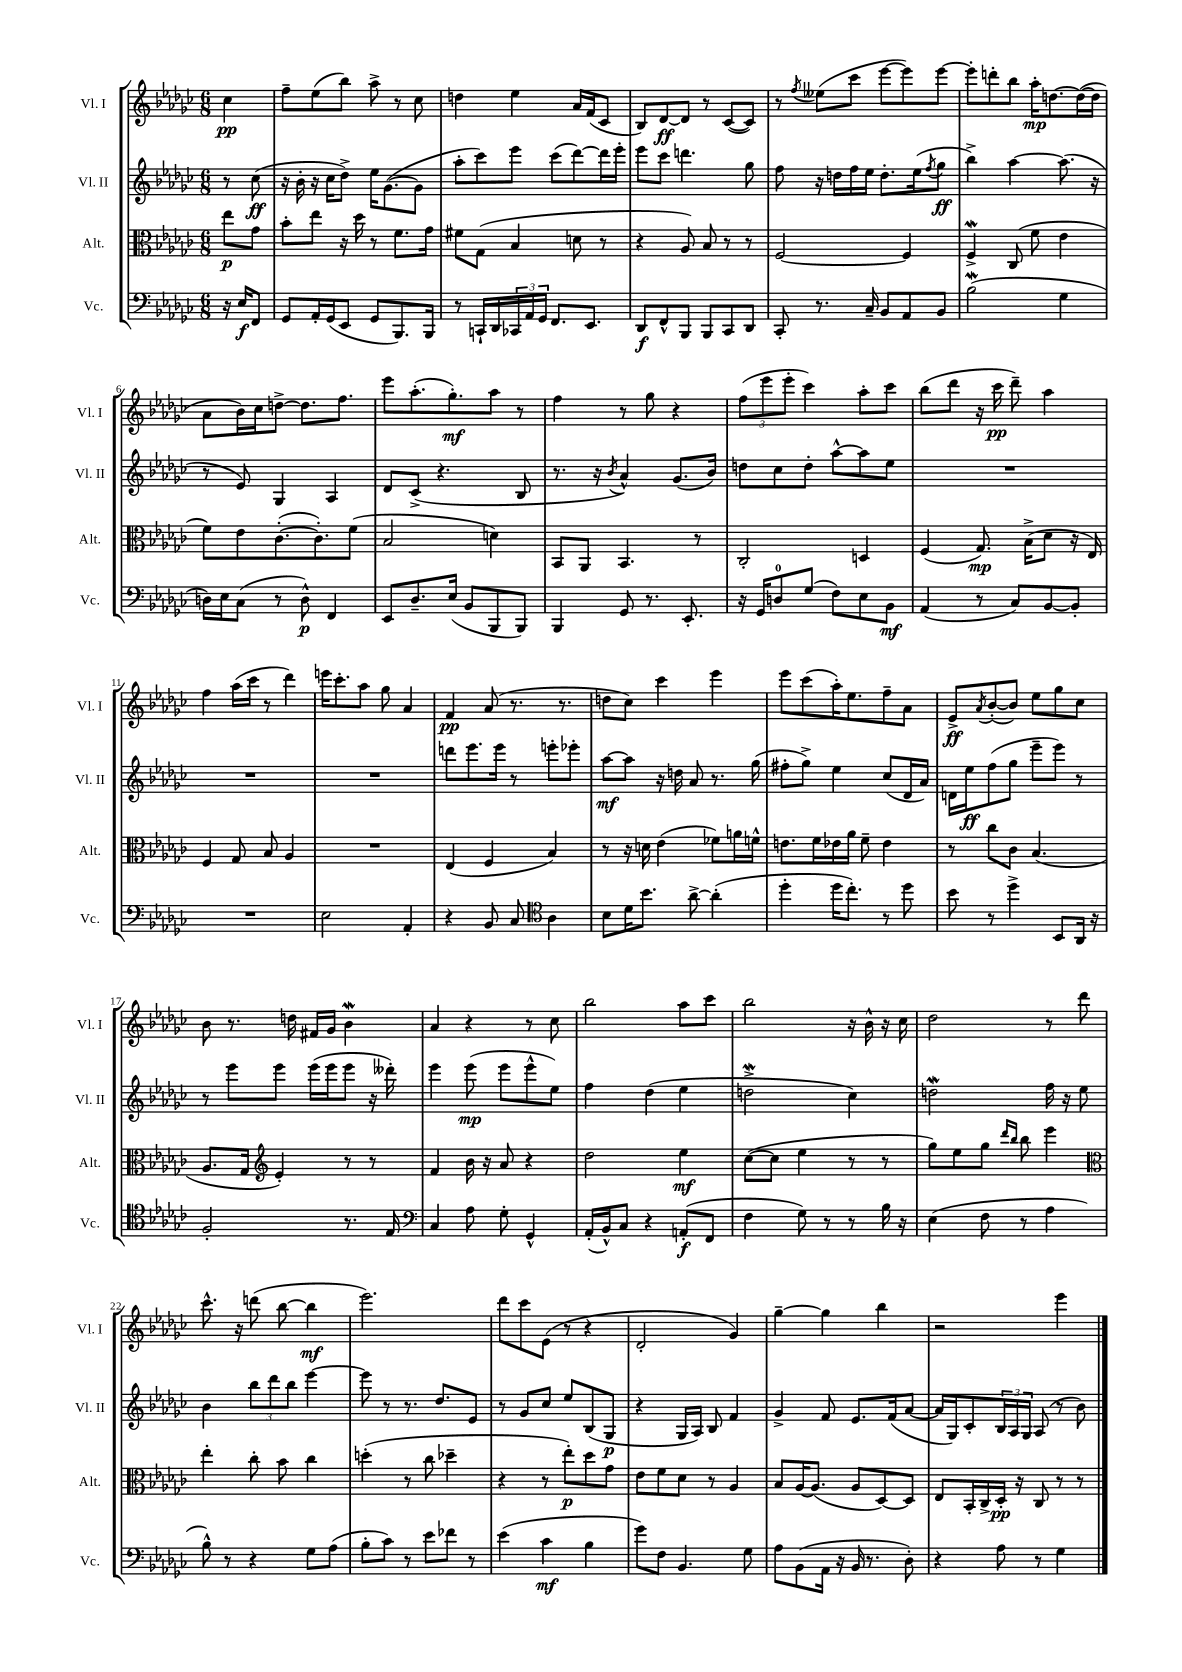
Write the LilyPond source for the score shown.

<<
\new StaffGroup <<
\new Staff = "s0" \with { instrumentName = "Vl. I" shortInstrumentName = "Vl. I" } {
    \clef treble \key ges \major \numericTimeSignature \time 6/8 \partial 4
    ces''4\pp |
    f''8-- ees''8( bes''8) aes''8-> r8 ces''8 |
    d''4 ees''4 aes'16 f'16( ces'8 |
    bes8) des'8~\ff des'8 r8 ces'8~( ces'8) |
    r8 \acciaccatura { f''8 } eeses''8( ces'''8 ees'''8~ ees'''8) ees'''8~ |
    ees'''8-. d'''8-. bes''8 aes''16-.\mp d''8.~ d''16~( d''16 |
    aes'8 bes'16) ces''16 d''8~-> d''8. f''8. |
    ees'''8 aes''8.-.( ges''8.-.\mf) aes''8 r8 |
    f''4 r8 ges''8 r4 |
    \tuplet 3/2 { f''8( ees'''8 ees'''8-. } ces'''4) aes''8-. ces'''8 |
    bes''8( des'''8 r16 ces'''16\pp des'''8--) aes''4 |
    f''4 aes''16( ces'''16 r8 des'''4) |
    e'''16 ces'''8.-. aes''8 ges''8 aes'4 |
    f'4\pp aes'8( r8. r8. |
    d''8 ces''8) ces'''4 ees'''4 |
    ees'''8 ces'''8( aes''16-.) ees''8. f''8-- aes'8 |
    ees'8->\ff \acciaccatura { aes'8 } bes'8~-.( bes'8) ees''8 ges''8 ces''8 |
    bes'8 r8. d''16 fis'16 ges'16 bes'4\mordent |
    aes'4 r4 r8 ces''8 |
    bes''2 aes''8 ces'''8 |
    bes''2 r16 bes'16-^ r16 ces''16 |
    des''2 r8 des'''8 |
    ces'''8.-^ r16 d'''8( bes''8~ bes''4\mf |
    ees'''2.) |
    des'''8 ces'''8 ees'8( r8 r4 |
    des'2-. ges'4) |
    ges''4~-- ges''4 bes''4 |
    r2 ees'''4 \bar "|." |
}
\new Staff = "s1" \with { instrumentName = "Vl. II" shortInstrumentName = "Vl. II" } {
    \clef treble \key ges \major \numericTimeSignature \time 6/8 \partial 4
    r8 ces''8\ff( |
    r16 bes'16-. r16 ces''16 des''8->) ees''16 ges'8.~( ges'8 |
    aes''8-. ces'''8) ees'''8 ces'''8( des'''8~) des'''16 ees'''16-. |
    ees'''8 ces'''8 d'''4. ges''8 |
    f''8 r16 d''16 f''16 ees''16 d''8.-. ees''16( \acciaccatura { f''8 } ges''8\ff |
    bes''4->) aes''4~ aes''8.( r16 |
    r8 ees'8) ges4 aes4 |
    des'8 ces'8->( r4. bes8 |
    r8. r16 \acciaccatura { bes'8 } aes'4-^) ges'8.( bes'16) |
    d''8 ces''8 d''8-. aes''8~-^ aes''8 ees''8 |
    R2. |
    R2. |
    R2. |
    d'''8 ees'''8. ees'''16 r8 e'''8-. ees'''8-. |
    aes''8~\mf aes''8 r16 d''16 aes'8 r8. ges''16( |
    fis''8-. ges''8->) ees''4 ces''8( des'16 aes'16) |
    d'16 ees''16\ff f''8( ges''8 ees'''8-- ees'''8) r8 |
    r8 ees'''8 ees'''8 ees'''16( ees'''16 ees'''8 r16 deses'''16-.) |
    ees'''4 ees'''8\mp( ees'''8 ees'''8-^ ees''8) |
    f''4 des''4( ees''4 |
    d''2->\mordent ces''4) |
    d''2\mordent f''16 r16 ees''8 |
    bes'4 \tuplet 3/2 { bes''8 des'''8 bes''8 } ees'''4~ |
    ees'''8 r8 r8. des''8. ees'8 |
    r8 ges'8 ces''8 ees''8 bes8( ges8\p |
    r4 ges16 aes16) bes8 f'4 |
    ges'4-> f'8 ees'8. f'16( aes'8~ |
    aes'16 ges16) ces'8-. \tuplet 3/2 { bes16 aes16 ges16 } aes8( r8 bes'8) \bar "|." |
}
\new Staff = "s2" \with { instrumentName = "Alt." shortInstrumentName = "Alt." } {
    \clef alto \key ges \major \numericTimeSignature \time 6/8 \partial 4
    ees''8\p ges'8 |
    bes'8-. ees''8 r16 des''16 r8 f'8. ges'16 |
    fis'8 ges8( bes4 d'8 r8 |
    r4 aes8) bes8 r8 r8 |
    f2~ f4 |
    f4->\mordent ces8( f'8 ees'4 |
    f'8) ees'8 ces'8.~-.( ces'8.-.) f'8( |
    bes2 d'4) |
    bes,8 aes,8 bes,4. r8 |
    ces2-. d4 |
    f4( ges8.\mp) bes16->( des'8 r16 ees16) |
    f4 ges8 bes8 aes4 |
    R2. |
    ees4( f4 bes4) |
    r8 r16 d'16 ees'4( fes'8) a'16 f'16-^ |
    e'8. f'16 ees'16 aes'16 f'8-- ees'4 |
    r8 ces''8 ces'8 bes4.( |
    aes8. ges16 \clef treble ees'4-.) r8 r8 |
    f'4 bes'16 r16 aes'8 r4 |
    des''2 ees''4\mf |
    ces''8~( ces''8 ees''4 r8 r8 |
    ges''8) ees''8 ges''8 \grace { des'''16 bes''16 } bes''8 ees'''4 |
    \clef alto ees''4-. ces''8-. bes'8 ces''4 |
    d''4-.( r8 ces''8 des''4-- |
    r4 r8 ees''8-.\p) des''8 ges'8 |
    ees'8 f'8 des'8 r8 aes4 |
    bes8 aes16~ aes8.( aes8 des8~) des8 |
    ees8 bes,16-. ces16-> des16-.\pp r16 ces8 r8 r8 \bar "|." |
}
\new Staff = "s3" \with { instrumentName = "Vc." shortInstrumentName = "Vc." } {
    \clef bass \key ges \major \numericTimeSignature \time 6/8 \partial 4
    r16 ees16\f f,8 |
    ges,8 aes,16-. ges,16( ees,8 ges,8 bes,,8.) bes,,16 |
    r8 c,16-! des,16 \tuplet 3/2 { ces,16 aes,16 ges,16 } f,8. ees,8. |
    des,8\f f,8-^ bes,,8 bes,,8 ces,8 des,8 |
    ces,8-. r8. ces16-- bes,8 aes,8 bes,8 |
    bes2\mordent( ges4 |
    d16) ees16 ces8( r8 d8-^\p) f,4 |
    ees,8 des8.-- ees16( bes,8 bes,,8 bes,,8) |
    bes,,4 ges,8 r8. ees,8.-. |
    r16 ges,16 d8-0 ges8( f8) ees8 bes,8\mf |
    aes,4( r8 ces8) bes,8~ bes,8-. |
    R2. |
    ees2 aes,4-. |
    r4 bes,8 ces8 \clef tenor aes4 |
    bes8 des'16 bes'8. aes'8~-> aes'4-.( |
    des''4-. des''16 ces''8.-.) r8 des''8 |
    bes'8 r8 des''4-> bes,8 aes,16 r16 |
    f2-. r8. ees16 |
    \clef bass ces4 aes8 ges8-. ges,4-^ |
    aes,16-.( bes,16-^) ces8 r4 a,8-.\f( f,8 |
    f4 ges8) r8 r8 bes16 r16 |
    ees4( f8 r8 aes4 |
    bes8-^) r8 r4 ges8 aes8( |
    bes8-. ces'8) r8 ees'8 fes'8 r8 |
    ees'4( ces'4\mf bes4 |
    ges'8) f8 bes,4. ges8 |
    aes8 bes,8( aes,16 r16 bes,16 r8. des8-.) |
    r4 aes8 r8 ges4 \bar "|." |
}
>>
>>
